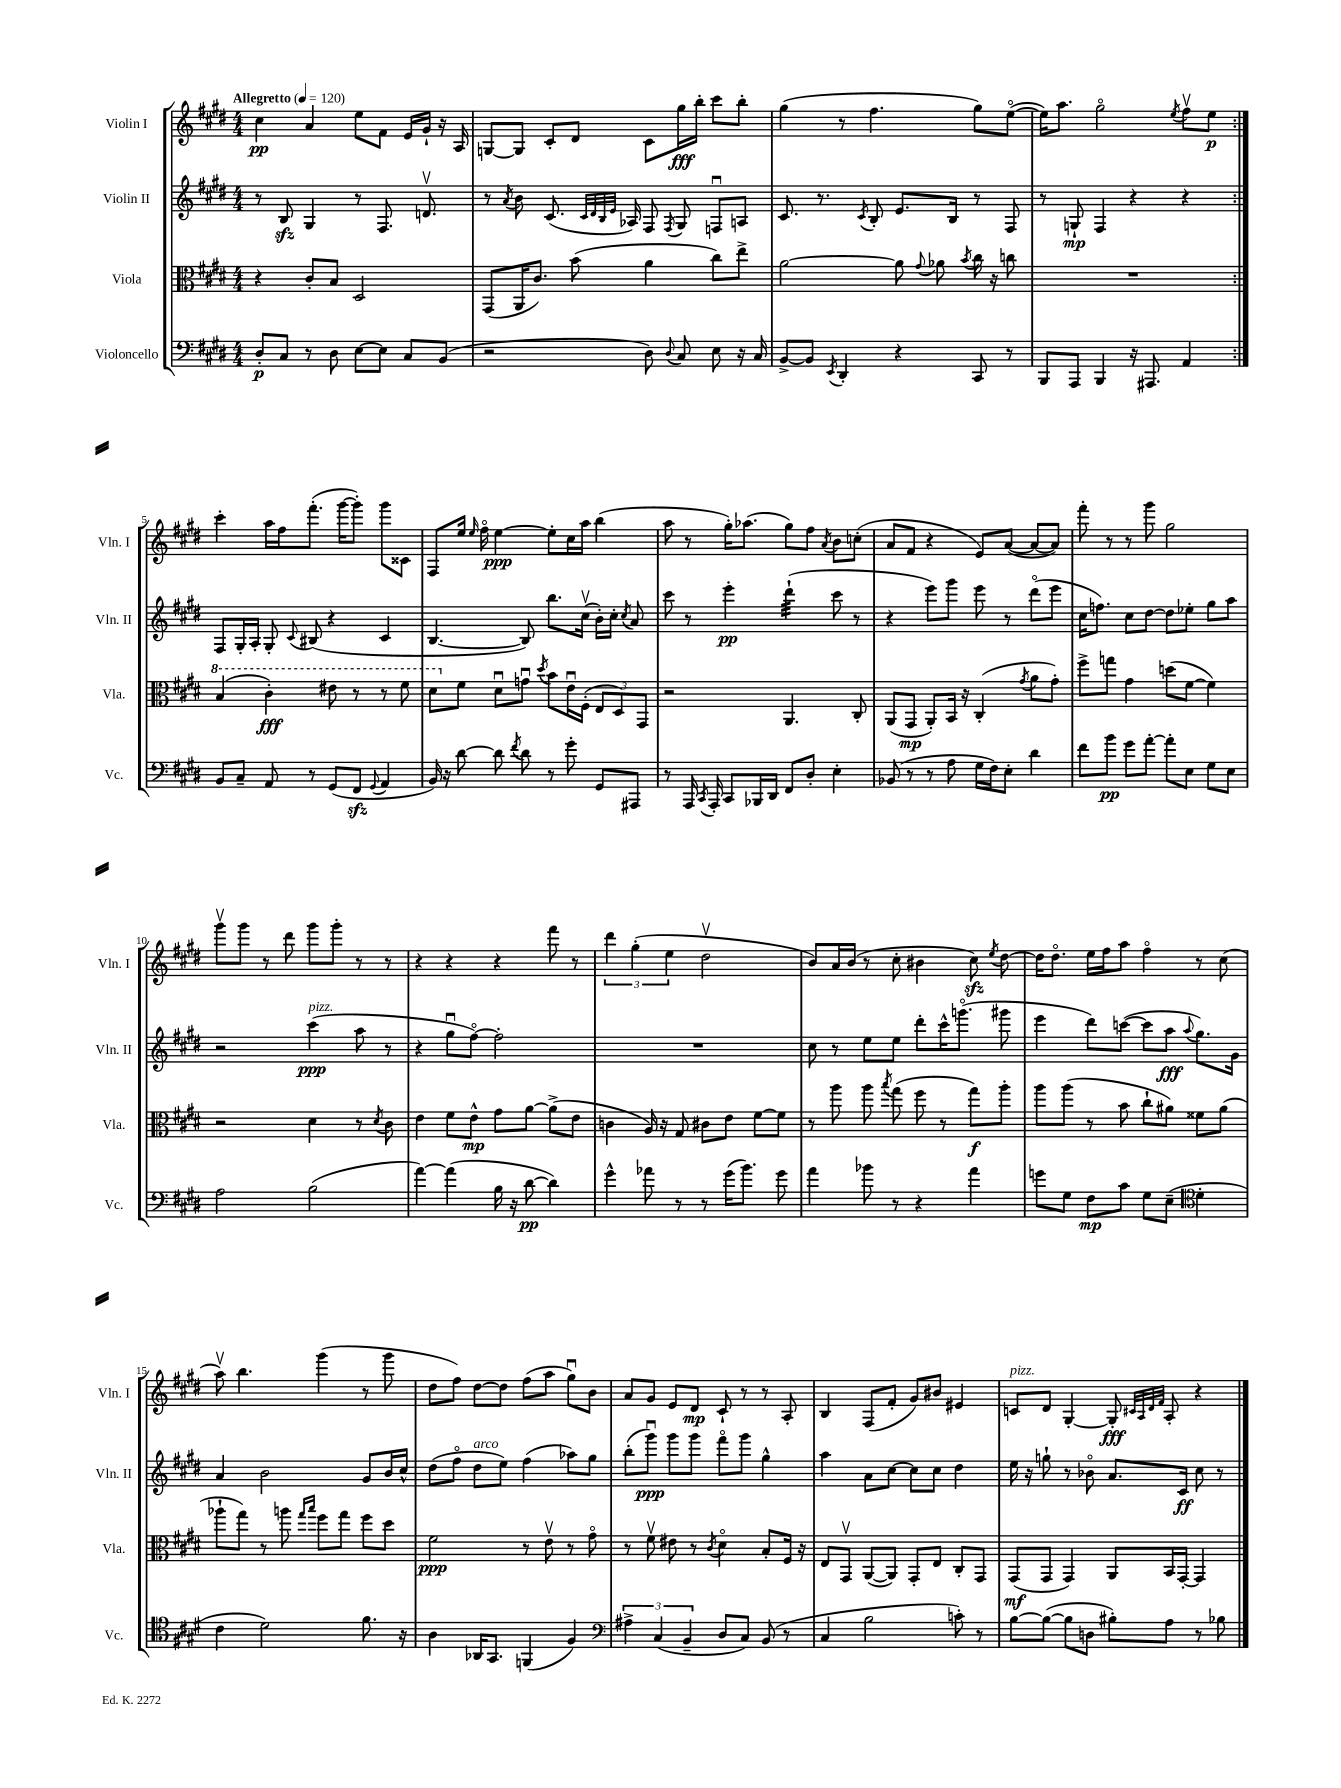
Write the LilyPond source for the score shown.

<<
\new StaffGroup <<
\new Staff = "s0" \with { instrumentName = "Violin I" shortInstrumentName = "Vln. I" } {
    \clef treble \key e \major \numericTimeSignature \time 4/4 \tempo "Allegretto" 4 = 120
    \autoBeamOff \repeat volta 2 { cis''4\pp a'4 e''8[ fis'8] e'16[ gis'16]-! r16 a16 |
    g8[~ g8] cis'8[-. dis'8] cis'8[ gis''16\fff b''16]-. cis'''8[ b''8]-. |
    gis''4( r8 fis''4. gis''8[) e''8]~\flageolet( |
    e''16[) a''8.] gis''2\flageolet \acciaccatura { e''8 } fis''8[\upbow e''8]\p | }
    cis'''4-. a''16[ fis''16 fis'''8.]-.( gis'''16[~ gis'''8]-.) gis'''8[ cisis'8] |
    fis8[ e''16] \grace { e''16 } fis''16\flageolet e''4~\ppp e''8[-. cis''16 a''16] b''4( |
    a''8 r8 gis''16[-.) aes''8.]( gis''8[) fis''8] \acciaccatura { a'8 } b'8[ c''8]-.( |
    a'8[ fis'8] r4 e'8[) a'8]~( a'8[~ a'8]) |
    fis'''8-. r8 r8 gis'''8 gis''2 |
    gis'''8[\upbow gis'''8] r8 dis'''8 gis'''8[ gis'''8]-. r8 r8 |
    r4 r4 r4 fis'''8 r8 |
    \tuplet 3/2 { dis'''4 gis''4-.( e''4 } dis''2\upbow |
    b'8[) a'16 b'16]( r8 cis''8-. bis'4 cis''8\sfz) \acciaccatura { e''8 } dis''8~ |
    dis''16[ dis''8.]\flageolet e''16[ fis''16 a''8] fis''4\flageolet r8 cis''8( |
    a''8\upbow) b''4. gis'''4( r8 gis'''8 |
    dis''8[ fis''8]) dis''8[~ dis''8] fis''8[( a''8] gis''8[\downbow) b'8] |
    a'8[ gis'8] e'8[ dis'8]\mp cis'8-! r8 r8 a8-. |
    b4 fis8[( fis'8]-. gis'8[) bis'8] eis'4 |
    c'8[^\markup { \italic "pizz." } dis'8] gis4~-. gis8-.\fff \grace { cis'32[ a32 dis'32 fis'32] } a8-. r4 \bar "|." |
}
\new Staff = "s1" \with { instrumentName = "Violin II" shortInstrumentName = "Vln. II" } {
    \clef treble \key e \major \numericTimeSignature \time 4/4
    \autoBeamOff \repeat volta 2 { r8 b8\sfz gis4 r8 fis8. d'8.\upbow |
    r8 \acciaccatura { a'8 } b'8 cis'8.( \grace { cis'32[ dis'32 b32 e'32] } aes16) fis8 \acciaccatura { fis8 } gis8 f8[\downbow a8] |
    cis'8. r8. \acciaccatura { cis'8 } b8-. e'8.[ b16] r8 fis8 |
    r8 g8-!\mp fis4 r4 r4 | }
    fis8[ gis16-. a16]-. gis8-. \appoggiatura { cis'8 } bis8( r4 cis'4 |
    b4.~ b8) b''8.[ cis''16]\upbow( b'16[-.) cis''16]-. \acciaccatura { cis''8 } a'8 |
    cis'''8 r8 e'''4-.\pp dis'''4:32-!( cis'''8 r8 |
    r4 e'''8[) gis'''8] e'''8 r8 dis'''8[\flageolet( e'''8] |
    cis''16[ f''8.]) cis''8[ dis''8]~ dis''8[ ees''8]-. gis''8[ a''8] |
    r2 cis'''4\ppp^\markup { \italic "pizz." }( a''8 r8 |
    r4 gis''8[\downbow fis''8]~\flageolet) fis''2-. |
    R1 |
    cis''8 r8 e''8[ e''8] dis'''8[-. cis'''16-^ g'''8.]\flageolet( gis'''8 |
    e'''4 dis'''8[) c'''8]~( c'''8[ a''8]\fff \appoggiatura { a''8 } gis''8.[) gis'16] |
    a'4 b'2 gis'8[ b'16 cis''16]-^ |
    dis''8[( fis''8]\flageolet dis''8[^\markup { \italic "arco" } e''8]) fis''4( aes''8[) gis''8] |
    b''8[-.( gis'''8]\downbow\ppp) gis'''8[ gis'''8] fis'''8[\flageolet gis'''8] gis''4-^ |
    a''4 a'8[ cis''8]~ cis''8[ cis''8] dis''4 |
    e''16 r16 g''8-! r8 bes'8\flageolet a'8.[ cis'16]\ff cis''8 r8 \bar "|." |
}
\new Staff = "s2" \with { instrumentName = "Viola" shortInstrumentName = "Vla." } {
    \clef alto \key e \major \numericTimeSignature \time 4/4
    \autoBeamOff \repeat volta 2 { r4 cis'8[-. b8] dis2 |
    gis,8[( a,16 cis'8.]) b'8( a'4 cis''8[) e''8]-> |
    a'2~ a'8 \appoggiatura { gis'8 } aes'8 \acciaccatura { b'8 } cis''16 r16 c''8 |
    R1 | }
    \ottava #1 b'4( cis''4-.\fff) eis''8 r8 r8 fis''8 |
    dis''8[ \ottava #0 fis'8] dis'8[\downbow g'8]\downbow \acciaccatura { dis''8 } b'8[ e'16\downbow fis16]-.( \tuplet 3/2 { e8[ dis8) gis,8] } |
    r2 a,4. cis8-. |
    a,8[( gis,8]\mp a,8[-.) b,16] r16 cis4-.( \acciaccatura { gis'8 } a'8[ gis'8]-.) |
    fis''8[-> g''8] gis'4 d''8[( fis'8]~ fis'4) |
    r2 dis'4 r8 \acciaccatura { dis'8 } cis'8 |
    e'4 fis'8[ e'8]-^\mp gis'8[ a'8]~ a'8[->( e'8] |
    c'4 a16) r16 gis8 cis'8[ e'8] fis'8[~ fis'8] |
    r8 a''8 a''8 \acciaccatura { b''8 } gis''8( fis''8 r8 gis''8[\f) a''8]-. |
    a''8[ a''8]( r8 b'8 cis''8[-! ais'8]) fisis'8[ ais'8]( |
    aes''8[-! gis''8]) r8 a''8 \grace { gis''16[ b''16] } fis''8[ gis''8] fis''8[ dis''8] |
    fis'2\ppp r8 e'8\upbow r8 gis'8\flageolet |
    r8 fis'8\upbow eis'8 r8 \acciaccatura { cis'8 } dis'4\flageolet b8[-. fis16] r16 |
    e8[ gis,8]\upbow a,8[~( a,8]) gis,8[-. e8] cis8[-. gis,8] |
    gis,8[\mf( gis,8] gis,4) a,8[ b,16 gis,16]~-. gis,4 \bar "|." |
}
\new Staff = "s3" \with { instrumentName = "Violoncello" shortInstrumentName = "Vc." } {
    \clef bass \key e \major \numericTimeSignature \time 4/4
    \autoBeamOff \repeat volta 2 { dis8[-.\p cis8] r8 dis8 e8[~ e8] cis8[ b,8]( |
    r2 dis8) \appoggiatura { dis8 } cis8 e8 r16 cis16 |
    b,8[~-> b,8] \acciaccatura { e,8 } dis,4-. r4 cis,8 r8 |
    b,,8[ a,,8] b,,4 r16 ais,,8. a,4 | }
    b,8[ cis8]-- a,8 r8 gis,8[( fis,8]\sfz \appoggiatura { gis,8 } a,4 |
    b,16) r16 dis'8~ dis'8 \acciaccatura { fis'8 } dis'8 r8 gis'8-. gis,8[ ais,,8] |
    r8 a,,16 \acciaccatura { cis,8 } a,,16-. cis,8[ bes,,16 dis,16] fis,8[ dis8]-. e4-. |
    bes,8( r8 r8 a8 gis16[ fis16) e8]-. dis'4 |
    fis'8[ b'8]\pp gis'8[ a'8]~-. a'8[-. e8] gis8[ e8] |
    a2 b2( |
    a'4~) a'4( b16 r16 dis'8~\pp dis'4) |
    gis'4-^ aes'8 r8 r8 gis'16[( b'8.]) gis'8 |
    a'4 bes'8 r8 r4 a'4 |
    g'8[ gis8] fis8[\mp cis'8] gis8[ e8]--( \clef tenor dis'4-. |
    cis'4 dis'2) fis'8. r16 |
    a4 aes,16[ gis,8.] f,4( fis4) |
    \clef bass \tuplet 3/2 { ais4-> cis4( b,4-- } dis8[ cis8]) b,8( r8 |
    cis4 b2 c'8-.) r8 |
    b8[~ b8]~( b8[ d8] bis8[-.) a8] r8 bes8 \bar "|." |
}
>>
>>
